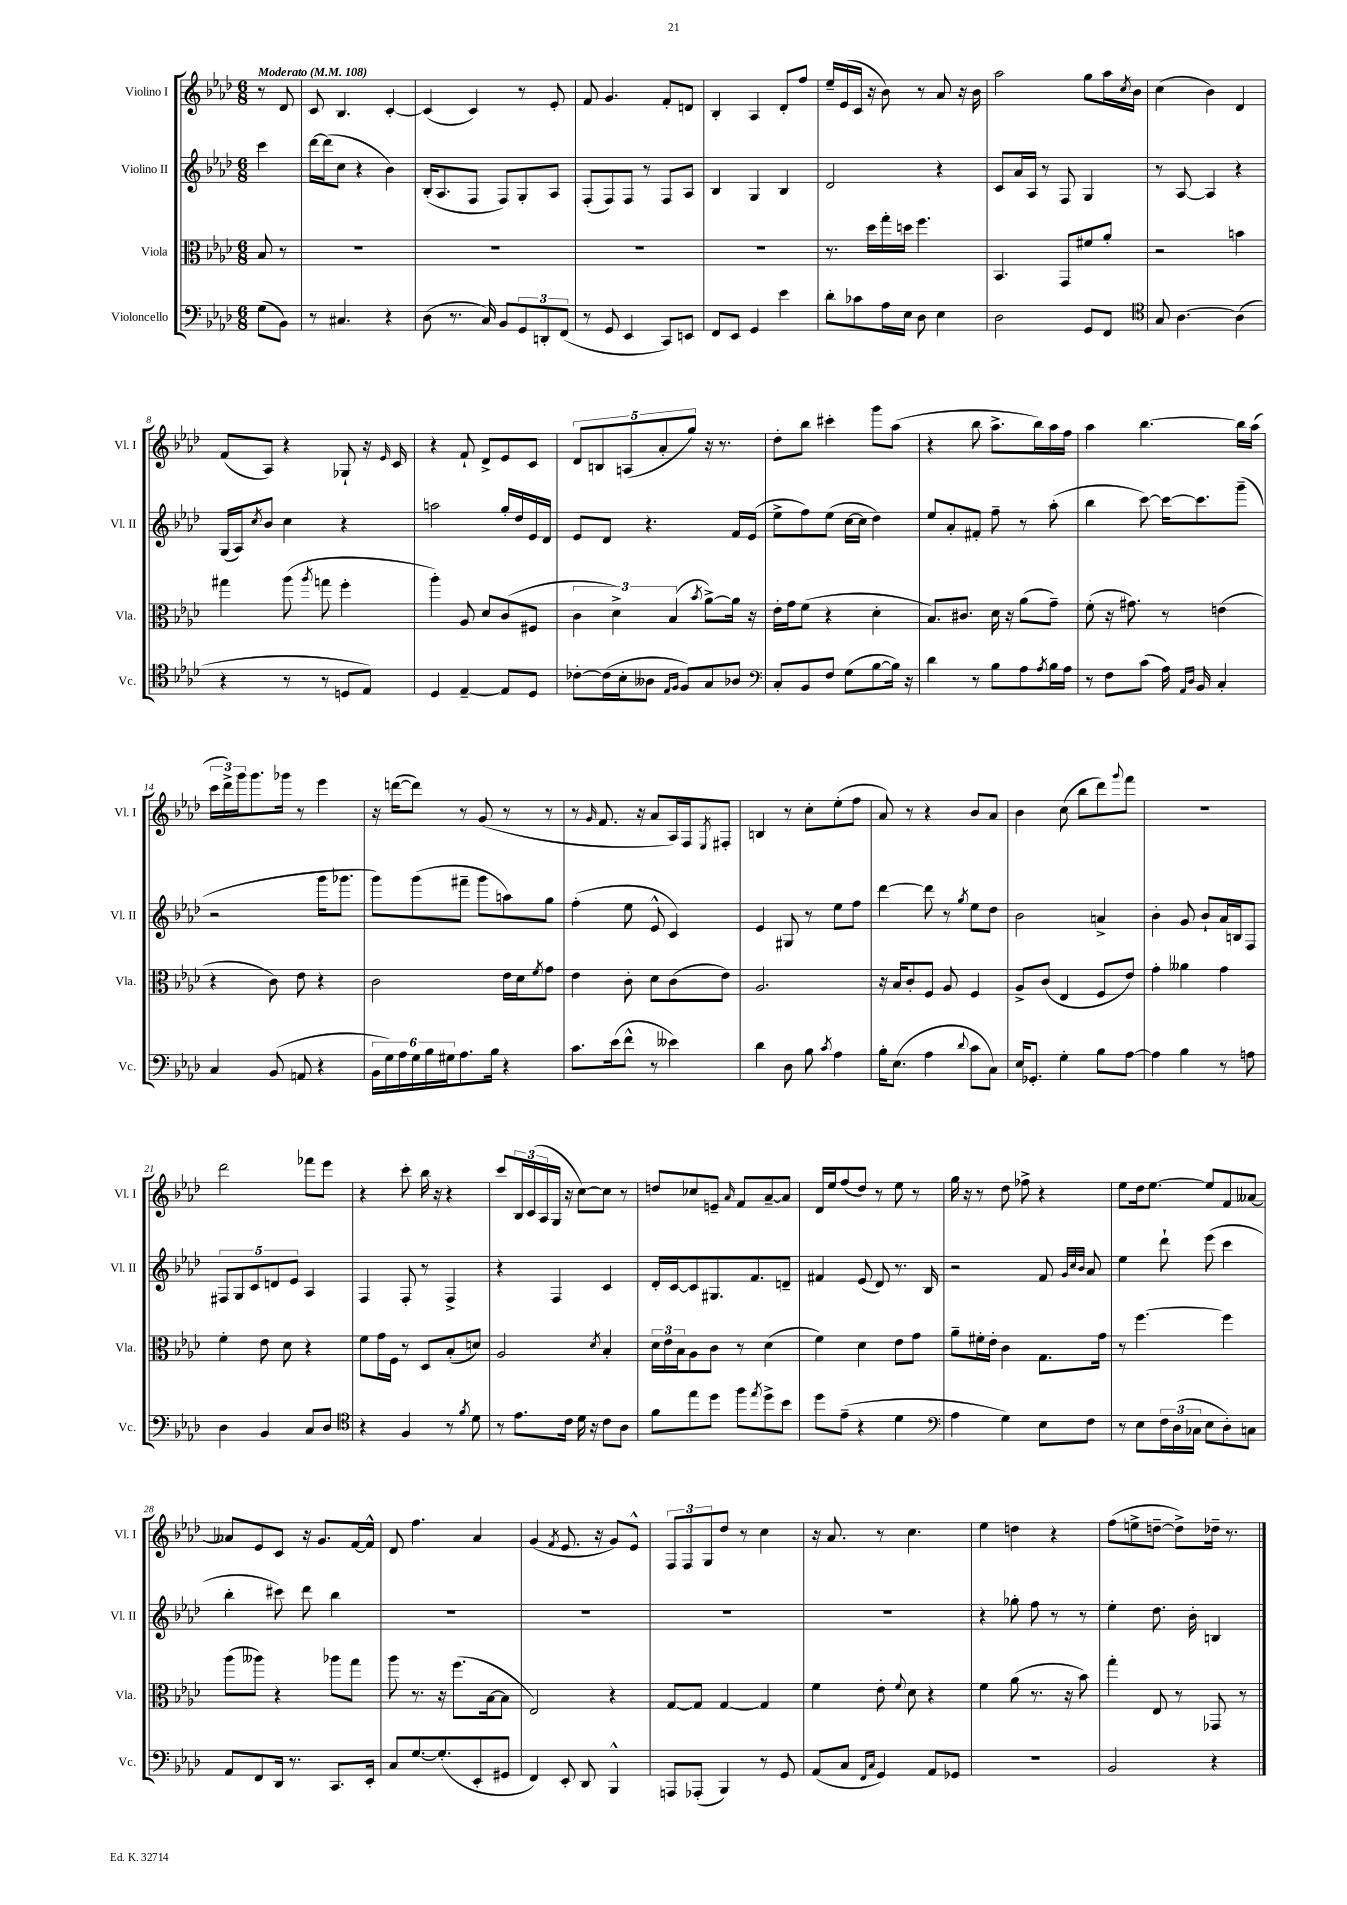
<<
\new StaffGroup <<
\new Staff = "s0" \with { instrumentName = "Violino I" shortInstrumentName = "Vl. I" } {
    \clef treble \key aes \major \numericTimeSignature \time 6/8 \partial 4 \tempo "Moderato" 4 = 108
    r8 des'8 |
    c'8 bes4. c'4~-. |
    c'4( c'4) r8 ees'8-. |
    f'8 g'4. f'8-. d'8 |
    bes4-. aes4 des'8-. f''8 |
    ees''16-- ees'16( c'16 r16 bes'8) r8 aes'8 r16 bes'16 |
    aes''2 g''8 aes''16 \acciaccatura { c''8 } bes'16 |
    c''4( bes'4) des'4 |
    f'8( aes8) r4 ges8-! r16 \grace { ees'16 } c'16 |
    r4 f'8-! des'8-> ees'8 c'8 |
    \tuplet 5/4 { des'8 b8 a8( aes'8-. g''8) } r16 r8. |
    des''8-. bes''8 cis'''4-. g'''8 aes''8( |
    r4 bes''8 aes''8.-> bes''16) aes''16 f''16 |
    aes''4 bes''4.~ bes''16 aes''16( |
    \tuplet 3/2 { c'''16 des'''16->) g'''16 } g'''8. ges'''16 r8 ees'''4 |
    r16 d'''16~( d'''8) r8 g'8( r8 r8 |
    r8 \grace { g'16 } f'8. r16 aes'8 aes16) f16 \acciaccatura { ees8 } fis8-. |
    b4 r8 c''8-. ees''8-.( f''8 |
    aes'8) r8 r4 bes'8 aes'8 |
    bes'4 c''8( bes''8 des'''8) \appoggiatura { g'''8 } f'''8 |
    R2. |
    des'''2 fes'''8 ees'''8 |
    r4 c'''8-. bes''16 r16 r4 |
    c'''8 \tuplet 3/2 { bes16 c'16( aes16 } g16 r16 c''8~) c''8 r8 |
    d''8 ces''8 e'8-- \grace { aes'16 } f'8 aes'8~-- aes'8 |
    des'16 ees''16 f''8( des''8) r8 ees''8 r8 |
    g''16 r16 r8 des''8 fes''8-> r4 |
    ees''8 des''16 ees''8.~ ees''8 f'8 aeses'8~ |
    aeses'8 ees'8 c'8 r16 g'8. f'16~ f'16-^ |
    des'8 f''4. aes'4 |
    g'4( \acciaccatura { f'8 } ees'8. r16 g'8) ees'8-^ |
    \tuplet 3/2 { f8 f8 g8 } des''8 r8 c''4 |
    r16 aes'8. r8 c''4. |
    ees''4 d''4 r4 |
    f''8( e''8-> d''8~-- d''8->) des''16-- r8. \bar "|." |
}
\new Staff = "s1" \with { instrumentName = "Violino II" shortInstrumentName = "Vl. II" } {
    \clef treble \key aes \major \numericTimeSignature \time 6/8 \partial 4
    c'''4 |
    des'''16~ des'''16( c''8 r4 bes'4) |
    bes16-.( aes8. f8 f8) g8-. aes8 |
    f8-.( f8) f8 r8 f8 aes8 |
    bes4 g4 bes4 |
    des'2 r4 |
    c'8 aes'16 aes16 r8 f8 g4 |
    r8 aes8~ aes4 r4 |
    g16( aes16) \acciaccatura { c''8 } bes'8 c''4 r4 |
    a''2 g''16-. des''16 ees'16 des'16 |
    ees'8 des'8 r4. f'16 ees'16( |
    ees''8-> f''8) ees''8( c''16~ c''16 des''4) |
    ees''8 aes'8-. fis'8-. f''8-- r8 aes''8-.( |
    bes''4 c'''8~) c'''16~ c'''8. g'''8--( |
    r2 g'''16 ges'''8. |
    g'''8) g'''8( fis'''8-- g'''8 a''8) g''8 |
    f''4-.( ees''8 ees'8-^ c'4) |
    ees'4 gis8 r8 ees''8 f''8 |
    des'''4~ des'''8 r8 \acciaccatura { g''8 } ees''8 des''8 |
    bes'2 a'4-> |
    bes'4-. g'8 bes'8-! aes'16 b16 f8 |
    \tuplet 5/4 { fis8 g8 c'8 d'8 ees'8 } aes4 |
    f4 f8-. r8 f4-> |
    r4 f4 c'4 |
    des'16-. c'16~ c'8 gis8. f'8. d'8-- |
    fis'4 ees'8( des'8) r8. bes16 |
    r2 f'8 \grace { g'32 c''32 bes'32 } aes'8 |
    ees''4 des'''8-! ees'''8( c'''4 |
    bes''4-. cis'''8) des'''8 bes''4 |
    R2. |
    R2. |
    R2. |
    R2. |
    r4 ges''8-. f''8 r8 r8 |
    ees''4-. des''8. bes'16-. b4 \bar "|." |
}
\new Staff = "s2" \with { instrumentName = "Viola" shortInstrumentName = "Vla." } {
    \clef alto \key aes \major \numericTimeSignature \time 6/8 \partial 4
    bes8 r8 |
    R2. |
    R2. |
    R2. |
    R2. |
    r8. des''16 g''16-. d''16 f''4. |
    bes,4. g,8 fis'8 aes'8-. |
    r2 b'4 |
    gis''4 aes''8( \acciaccatura { aes''8 } g''8 f''4-. |
    aes''4-.) aes8 des'8 c'8( fis8 |
    \tuplet 3/2 { c'4 des'4->) bes4( } \acciaccatura { bes'8 } aes'8~->) aes'16 r16 |
    ees'16-. g'16 f'8( r4 des'4-. |
    bes8.) cis'8. des'16 r16 aes'8( g'8--) |
    f'8-.( r16 gis'8.) r8 e'4( |
    r4 c'8) ees'8 r4 |
    c'2 ees'16 des'16 \acciaccatura { f'8 } g'8 |
    ees'4 c'8-. des'8 c'8( ees'8) |
    aes2. |
    r16 bes16 c'8-. f8 aes8 f4 |
    aes8-> c'8( ees4 f8 ees'8) |
    g'4-. aeses'4 g'4 |
    f'4-. ees'8 des'8 r4 |
    f'8 g'16 f16 r8 des8 bes8-.( d'8) |
    aes2 \acciaccatura { des'8 } bes4-. |
    \tuplet 3/2 { des'16 ees'16 bes16 } aes8 c'8 r8 des'4( |
    f'4) des'4 ees'8 g'8 |
    aes'8-- fis'16-. ees'16-. c'4 g8. g'16 |
    r8 f''4.~ f''4 |
    aes''8( aeses''8) r4 aes''8 g''8 |
    aes''8 r8. r16 f''8.( bes16~ bes8 |
    ees2) r4 |
    g8~ g8 g4~ g4 |
    f'4 ees'8-. \appoggiatura { f'8 } des'8 r4 |
    f'4 aes'8( r8. r16 bes'8) |
    g''4-. ees8 r8 ges,8 r8 \bar "|." |
}
\new Staff = "s3" \with { instrumentName = "Violoncello" shortInstrumentName = "Vc." } {
    \clef bass \key aes \major \numericTimeSignature \time 6/8 \partial 4
    g8( bes,8) |
    r8 cis4. r4 |
    des8( r8. c16) bes,8 \tuplet 3/2 { g,8 d,8-. f,8( } |
    r8 g,8 ees,4 c,8) e,8 |
    f,8 ees,8 g,4 ees'4 |
    des'8-. ces'8 aes16 ees16 des8 ees4 |
    des2 g,8 f,8 |
    \clef tenor g8 aes4.~ aes4( |
    r4 r8 r8 d8 ees8) |
    des4 ees4~-- ees8 des8 |
    ces'8~-. ces'16( bes16-. aeses8 \grace { ees16 f16 } f8) g8 aes8 |
    \clef bass c8-. bes,8 f8 g8( bes8~ bes16) r16 |
    des'4 r8 bes8 aes8 \acciaccatura { aes8 } bes16 aes16 |
    r8 f8 c'8( aes16) \grace { aes,16 des16 } bes,16 c4-. |
    c4 bes,8( a,8 r4 |
    \tuplet 6/4 { bes,16 g16) aes16 g16 bes16 gis16 } aes8. bes16 r4 |
    c'8. ees'16( f'8-^ r8 eeses'4) |
    des'4 des8 bes8 \acciaccatura { c'8 } aes4 |
    bes16-. ees8.( aes4 \appoggiatura { des'8 } c'8 c8) |
    ees16 ges,8.-. g4-. bes8 aes8~ |
    aes4 bes4 r8 a8 |
    des4 bes,4 c8 des8 |
    \clef tenor r4 f4 r8 \acciaccatura { f'8 } des'8 |
    r8 ees'8. c'16 des'16 r16 c'8 aes8 |
    f'8 ees''8 des''8 f''8 \acciaccatura { ees''8 } des''8-> bes'8 |
    des''8 ees'8--( r4 des'4 |
    \clef bass aes4 g4) ees8 f8 |
    r8 ees8 \tuplet 3/2 { f16 des16( ces16 } ees8 des8-.) c8 |
    aes,8 f,8 des,16 r8. c,8. ees,16-. |
    c8 g8.~ g8.-.( ees,8-. gis,8 |
    f,4) ees,8-. des,8 bes,,4-^ |
    a,,8 aes,,8-.( bes,,4) r8 g,8 |
    aes,8( c8 \grace { f,16 c16 } g,4) aes,8 ges,8 |
    R2. |
    bes,2 r4 \bar "|." |
}
>>
>>
